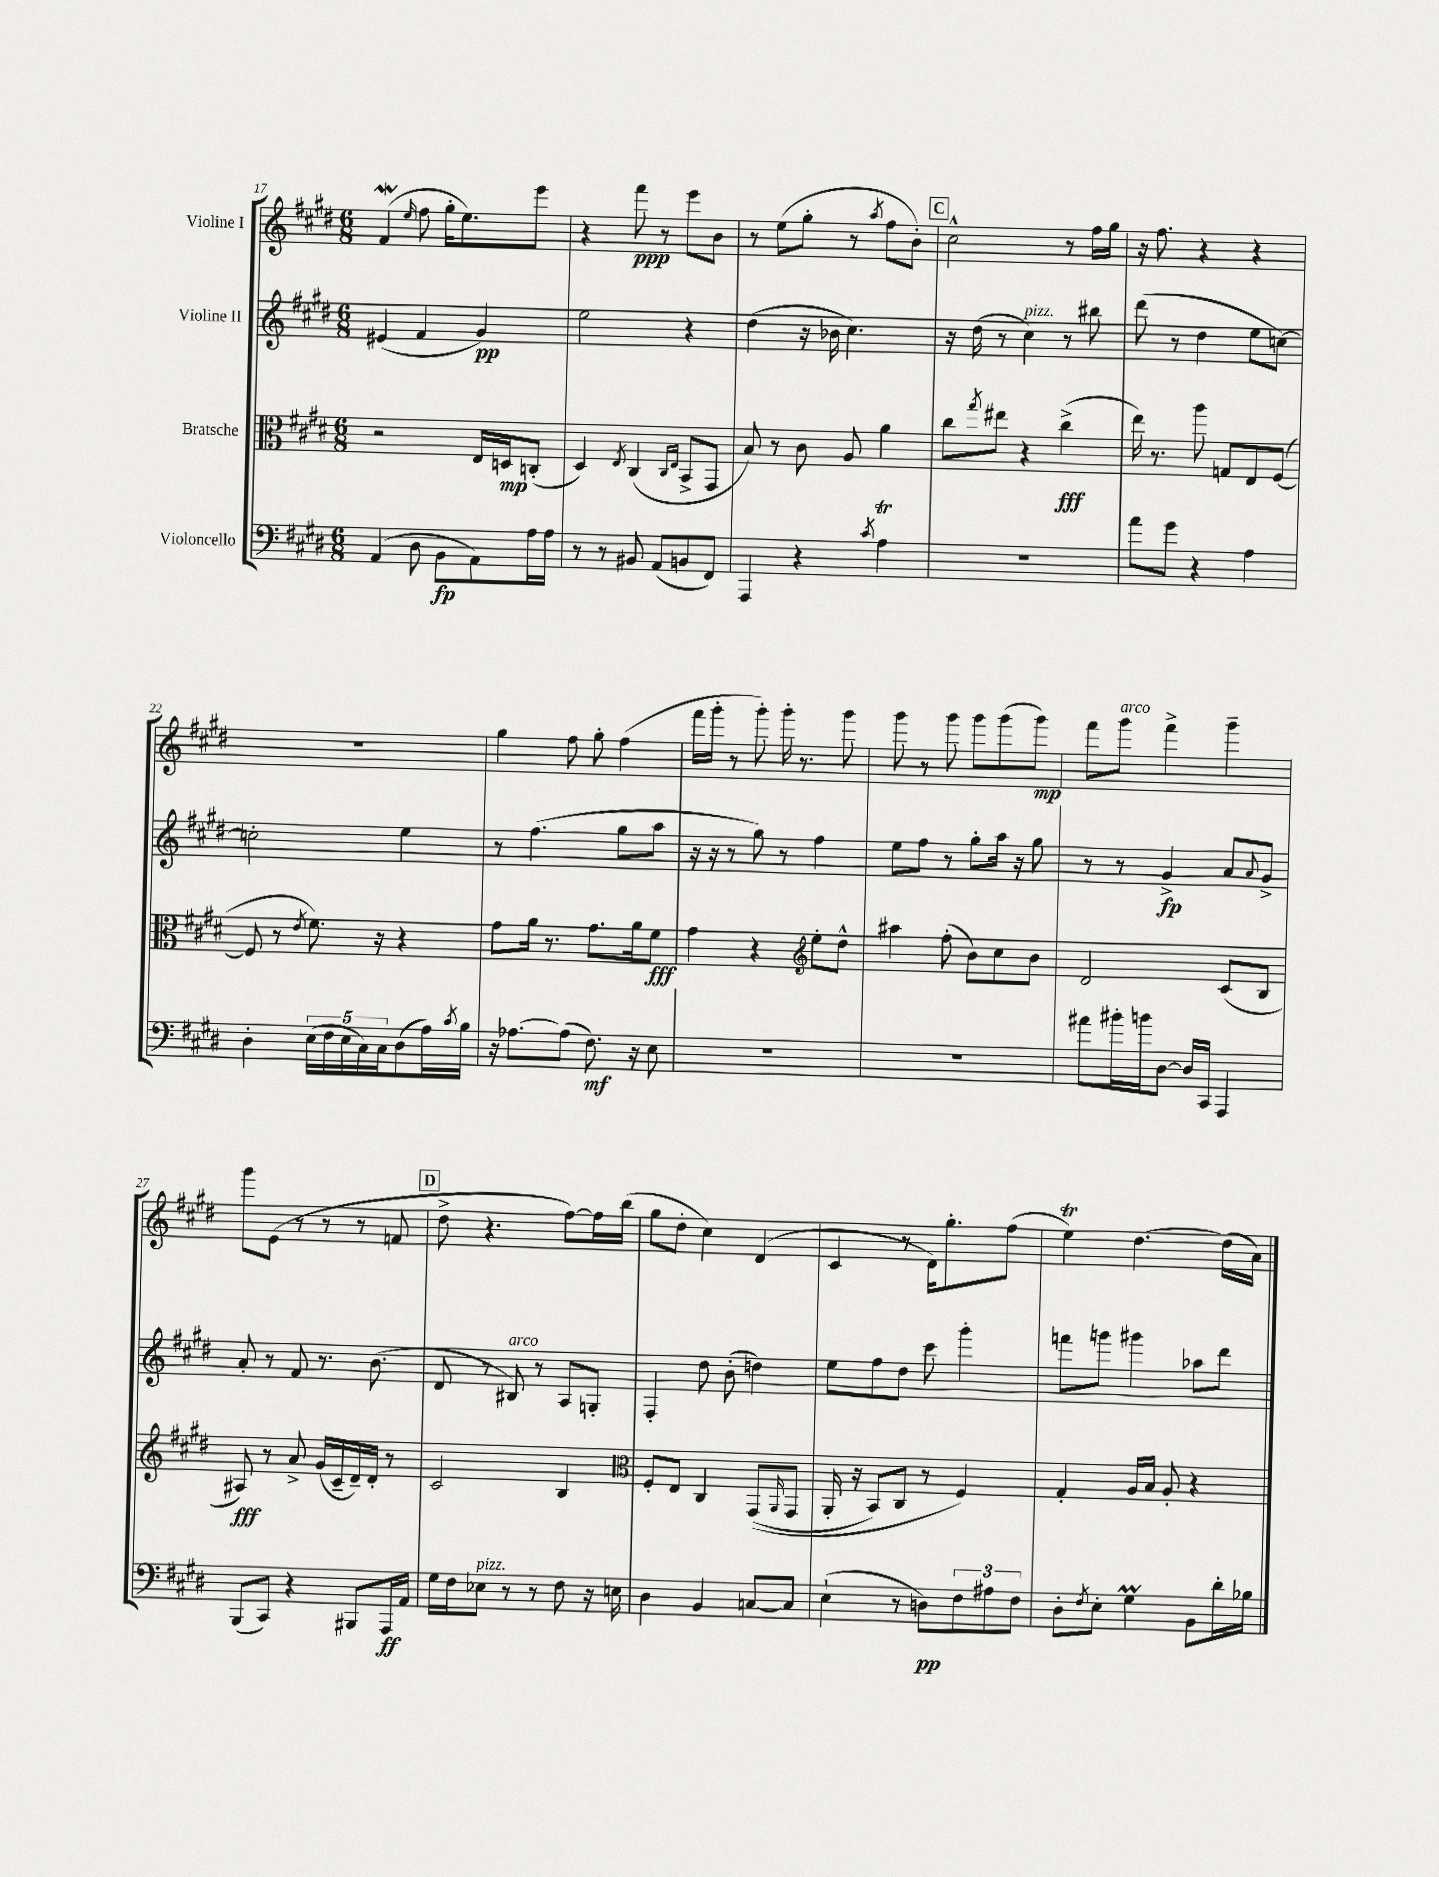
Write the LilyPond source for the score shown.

<<
\new StaffGroup <<
\new Staff = "s0" \with { instrumentName = "Violine I" } {
    \clef treble \key e \major \numericTimeSignature \time 6/8
    fis'4\mordent( \grace { e''16 } fis''8 gis''16-. e''8.) e'''8 |
    r4 fis'''8\ppp r8 e'''8 b'8 |
    r8 e''8( gis''8-. r8 \acciaccatura { a''8 } fis''8 b'8-.) |
    \mark \markup { \box "C" } cis''2-^ r8 fis''16 gis''16 |
    r16 fis''8. r4 r4 |
    R2. |
    gis''4 fis''8 gis''8-. fis''4( |
    fis'''16 gis'''16-. r8 gis'''8-.) gis'''16-. r8. gis'''8 |
    gis'''8 r8 gis'''8 gis'''8 gis'''8( gis'''8\mp) |
    fis'''8 gis'''8^\markup { \italic "arco" } fis'''4-> gis'''4-- |
    gis'''8 e'8( r8 r8 r8 f'8 |
    \mark \markup { \box "D" } dis''8-> r4. fis''8~) fis''16 b''16( |
    gis''8 dis''8-. cis''4) dis'4( |
    cis'4 r8 dis'16) gis''8.-. fis''8( |
    e''4\trill) dis''4.~ dis''16( a'16) \bar "|." |
}
\new Staff = "s1" \with { instrumentName = "Violine II" } {
    \clef treble \key e \major \numericTimeSignature \time 6/8
    eis'4( fis'4 gis'4\pp) |
    e''2 r4 |
    dis''4( r16 bes'16 cis''4.) |
    \mark \markup { \box "C" } r16 dis''16( r8 cis''4^\markup { \italic "pizz." }) r8 bis''8 |
    dis'''8( r8 dis''4 e''8 c''8~) |
    c''2-. e''4 |
    r8 fis''4.( gis''8 a''8 |
    r16 r16 r8 gis''8) r8 fis''4 |
    e''8 fis''8 r8 gis''8-. a''16 r16 gis''8 |
    r8 r8 gis'4->\fp a'8 \appoggiatura { a'8 } gis'8-> |
    a'8-. r8 fis'8 r8. b'8.( |
    \mark \markup { \box "D" } dis'8 r8 bis8^\markup { \italic "arco" }) r8 a8 g8-. |
    fis4-. dis''8 b'8-.( d''4) |
    e''8 fis''8 dis''8 cis'''8 gis'''4-. |
    f'''8 g'''8 gis'''4 aes''8 dis'''8 \bar "|." |
}
\new Staff = "s2" \with { instrumentName = "Bratsche" } {
    \clef alto \key e \major \numericTimeSignature \time 6/8
    r2 e16 d16\mp c8-.( |
    dis4) \acciaccatura { e8 } cis4( \grace { cis16 e16 } b,8-> gis,8 |
    b8) r8 cis'8 a8 a'4 |
    \mark \markup { \box "C" } cis''8 \acciaccatura { gis''8 } eis''8 r4 cis''4->\fff( |
    e''16) r8. a''8 g8 e8 fis8~( |
    fis8 r8 \acciaccatura { e'8 } fis'8.) r16 r4 |
    gis'8 a'16 r8. gis'8. a'16 fis'8\fff |
    gis'4 r4 \clef treble e''8-. dis''8-^ |
    ais''4 fis''8-.( b'8) cis''8 b'8 |
    dis'2 cis'8( b8 |
    ais8\fff) r8 a'8-> gis'16( cis'16-- dis'16--) dis'16-. r8 |
    \mark \markup { \box "D" } cis'2 b4 |
    \clef alto fis8-. e8 cis4 gis,8(\( \grace { a,16 } gis,8 |
    a,16-. r16 b,8) cis8 r8 fis4\) |
    gis4-. a16 b16 a8-. r4 \bar "|." |
}
\new Staff = "s3" \with { instrumentName = "Violoncello" } {
    \clef bass \key e \major \numericTimeSignature \time 6/8
    a,4( dis8 b,8\fp a,8) a16 a16 |
    r8 r8 bis,8 a,8( b,8 fis,8) |
    a,,4 r4 \acciaccatura { cis'8 } a4\trill |
    \mark \markup { \box "C" } R2. |
    a'8 gis'8 r4 a4 |
    dis4-. \tuplet 5/4 { e16( fis16 e16 cis16) cis16 } dis8( a16) \acciaccatura { cis'8 } b16 |
    r16 aes8.~ aes8( fis8.\mf) r16 e8 |
    R2. |
    R2. |
    ais'8 bis'16-. b'16 dis8~ dis16 cis,16 a,,4 |
    b,,8( cis,8) r4 bis,,8 a,,16\ff a,16 |
    \mark \markup { \box "D" } gis16 fis16 ees8^\markup { \italic "pizz." } r8 r8 fis8 r16 e16 |
    dis4 b,4 c8~ c8 |
    e4-!( r8 d8\pp) \tuplet 3/2 { fis8 ais8 fis8 } |
    dis8-. \acciaccatura { fis8 } e8-. gis4\prall b,8 dis'16-. bes16 \bar "|." |
}
>>
>>
\layout { \context { \Score currentBarNumber = #17 } }
